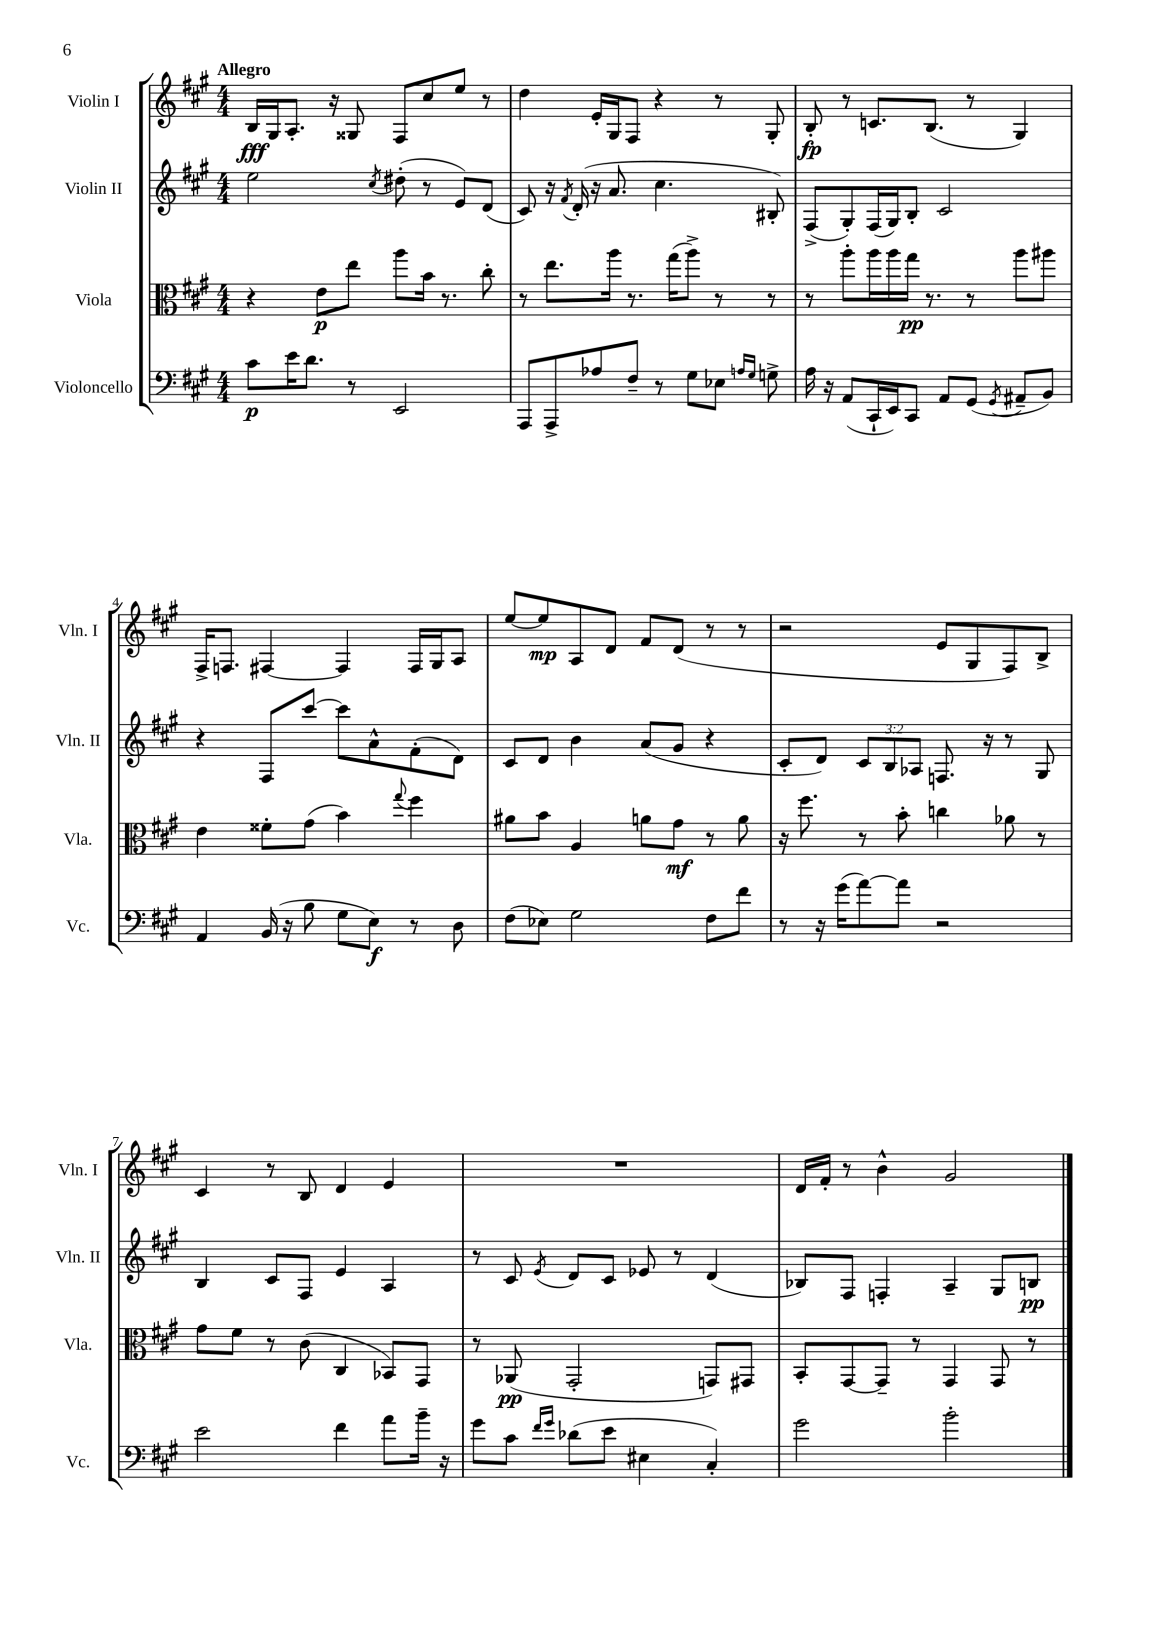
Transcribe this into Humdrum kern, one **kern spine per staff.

**kern	**dynam	**kern	**dynam	**kern	**dynam	**kern	**dynam
*part4	*part4	*part3	*part3	*part2	*part2	*part1	*part1
*staff4	*staff4	*staff3	*staff3	*staff2	*staff2	*staff1	*staff1
*I"Violoncello	*	*I"Viola	*	*I"Violin II	*	*I"Violin I	*
*I'Vc.	*	*I'Vla.	*	*I'Vln. II	*	*I'Vln. I	*
*clefF4	*	*clefC3	*	*clefG2	*	*clefG2	*
*k[f#c#g#]	*	*k[f#c#g#]	*	*k[f#c#g#]	*	*k[f#c#g#]	*
*M4/4	*	*M4/4	*	*M4/4	*	*M4/4	*
=1	=1	=1	=1	=1	=1	=1	=1
!	!	!	!	!	!	!LO:TX:a:B:t=Allegro	!
8c#\L	p	4r	.	2ee\	.	16B/LL	fff
.	.	.	.	.	.	16G#/J	.
16e\K	.	.	.	.	.	8.A'/J	.
8.d\J	.	.	.	.	.	.	.
.	.	8e\L	p	.	.	.	.
.	.	.	.	.	.	16r	.
8r	.	8ee\J	.	.	.	8G##X/	.
.	.	.	.	8qcc#/	.	.	.
2EE/	.	8aa\L	.	(8dd#X'\	.	8F#/L	.
.	.	16b\Jk	.	8r	.	8cc#/	.
.	.	8.r	.	.	.	.	.
.	.	.	.	8e/L)	.	8ee/J	.
.	.	8cc#'\	.	(8d/J	.	8r	.
=2	=2	=2	=2	=2	=2	=2	=2
8AAA/L	.	8r	.	8c#/)	.	4dd\	.
8AAA^/	.	8.ee\L	.	16r	.	.	.
.	.	.	.	8qf#/	.	.	.
.	.	.	.	(16d'/	.	.	.
8A-X/	.	.	.	16r	.	16e'/LL	.
.	.	16aa\Jk	.	8.a/	.	16G#/J	.
8F#~/J	.	8.r	.	.	.	8F#/J	.
8r	.	.	.	4.cc#\	.	4r	.
.	.	(16gg#\KL	.	.	.	.	.
8G#\L	.	8aa^\J)	.	.	.	.	.
8E-X\J	.	8r	.	.	.	8r	.
16qqAn/LL	.	.	.	.	.	.	.
16qqG#/JJ	.	.	.	.	.	.	.
8Gn^\	.	8r	.	8B#X'/)	.	8G#'/	.
=3	=3	=3	=3	=3	=3	=3	=3
16A\	.	8r	.	(8F#^/L	.	8B'/	fp
16r	.	.	.	.	.	.	.
(8AA/L	.	8aa'\L	.	8G#'/)	.	8r	.
16CC#`/L	.	16aa\L	.	(16F#/L	.	8.cn/L	.
16EE/J)	.	16aa\	.	16G#/J)	.	.	.
8CC#/J	.	16gg#\JJ	pp	8B'/J	.	.	.
.	.	8.r	.	.	.	(8.B/J	.
8AA/L	.	.	.	2c#/	.	.	.
(8GG#/J	.	8r	.	.	.	8r	.
8qGG#/	.	.	.	.	.	.	.
8AA#X~/L	.	8aa\L	.	.	.	4G#/)	.
8BB/J)	.	8aa#X\J	.	.	.	.	.
!!LO:LB:g=z
=4	=4	=4	=4	=4	=4	=4	=4
4AA/	.	4e\	.	4r	.	16F#^/KL	.
.	.	.	.	.	.	8.Fn/J	.
(16BB/	.	8f##X'\L	.	8F#/L	.	[4F#X/	.
16r	.	.	.	.	.	.	.
8B\	.	(8g#\J	.	[8ccc#/J	.	.	.
8G#\L	.	4b\)	.	8ccc#\L]	.	4F#/]	.
8E\J)	f	.	.	8a^^\	.	.	.
.	.	8qqgg#/	.	.	.	.	.
8r	.	4ff#\	.	(8f#'\	.	16F#/LL	.
.	.	.	.	.	.	16G#/J	.
8D\	.	.	.	8d\J)	.	8A/J	.
=5	=5	=5	=5	=5	=5	=5	=5
(8F#\L	.	8a#X\L	.	8c#/L	.	[8ee/L	.
8E-X\J)	.	8b\J	.	8d/J	.	8ee/]	mp
2G#\	.	4A/	.	4b\	.	8A/	.
.	.	.	.	.	.	8d/J	.
.	.	8an\L	.	(8a/L	.	8f#/L	.
.	.	8g#\J	mf	8g#/J	.	(8d/J	.
8F#\L	.	8r	.	4r	.	8r	.
8f#\J	.	8a\	.	.	.	8r	.
=6	=6	=6	=6	=6	=6	=6	=6
8r	.	16r	.	8c#'/L	.	2r	.
.	.	8.ff#\	.	.	.	.	.
16r	.	.	.	8d/J)	.	.	.
(16g#\KL	.	.	.	.	.	.	.
[8a\)	.	8r	.	12c#/L	.	.	.
.	.	.	.	12B/	.	.	.
8a\J]	.	8b'\	.	.	.	.	.
.	.	.	.	12A-X/J	.	.	.
2r	.	4ccn\	.	8.Fn/	.	8e/L	.
.	.	.	.	.	.	8G#/	.
.	.	.	.	16r	.	.	.
.	.	8a-X\	.	8r	.	8F#/)	.
.	.	8r	.	8G#/	.	8B^/J	.
!!LO:LB:g=z
=7	=7	=7	=7	=7	=7	=7	=7
2e\	.	8g#\L	.	4B/	.	4c#/	.
.	.	8f#\J	.	.	.	.	.
.	.	8r	.	8c#/L	.	8r	.
.	.	(8c#\	.	8F#/J	.	8B/	.
4f#\	.	4C#/	.	4e/	.	4d/	.
8a\L	.	8BB-X/L)	.	4A/	.	4e/	.
16b~\Jk	.	8GG#/J	.	.	.	.	.
16r	.	.	.	.	.	.	.
=8	=8	=8	=8	=8	=8	=8	=8
8g#\L	.	8r	.	8r	.	1r	.
8c#\J	.	(8AA-X/	pp	8c#/	.	.	.
16qqf#/LL	.	.	.	.	.	.	.
16qqg#/JJ	.	.	.	8qe/	.	.	.
(8d-X\L	.	2GG#'/	.	8d/L	.	.	.
8e\J	.	.	.	8c#/J	.	.	.
4E#X\	.	.	.	8e-X/	.	.	.
.	.	.	.	8r	.	.	.
4C#'/)	.	8GGn/L)	.	(4d/	.	.	.
.	.	8GG#X/J	.	.	.	.	.
=9	=9	=9	=9	=9	=9	=9	=9
2g#\	.	8BB'/L	.	8B-X/L)	.	16d/LL	.
.	.	.	.	.	.	16f#'/JJ	.
.	.	[8GG#/	.	8F#/J	.	8r	.
.	.	8GG#~/J]	.	4Fn'/	.	4b^^\	.
.	.	8r	.	.	.	.	.
2b'\	.	4GG#/	.	4A~/	.	2g#/	.
.	.	8GG#/	.	8G#/L	.	.	.
.	.	8r	.	8Bn/J	pp	.	.
==	==	==	==	==	==	==	==
*-	*-	*-	*-	*-	*-	*-	*-
